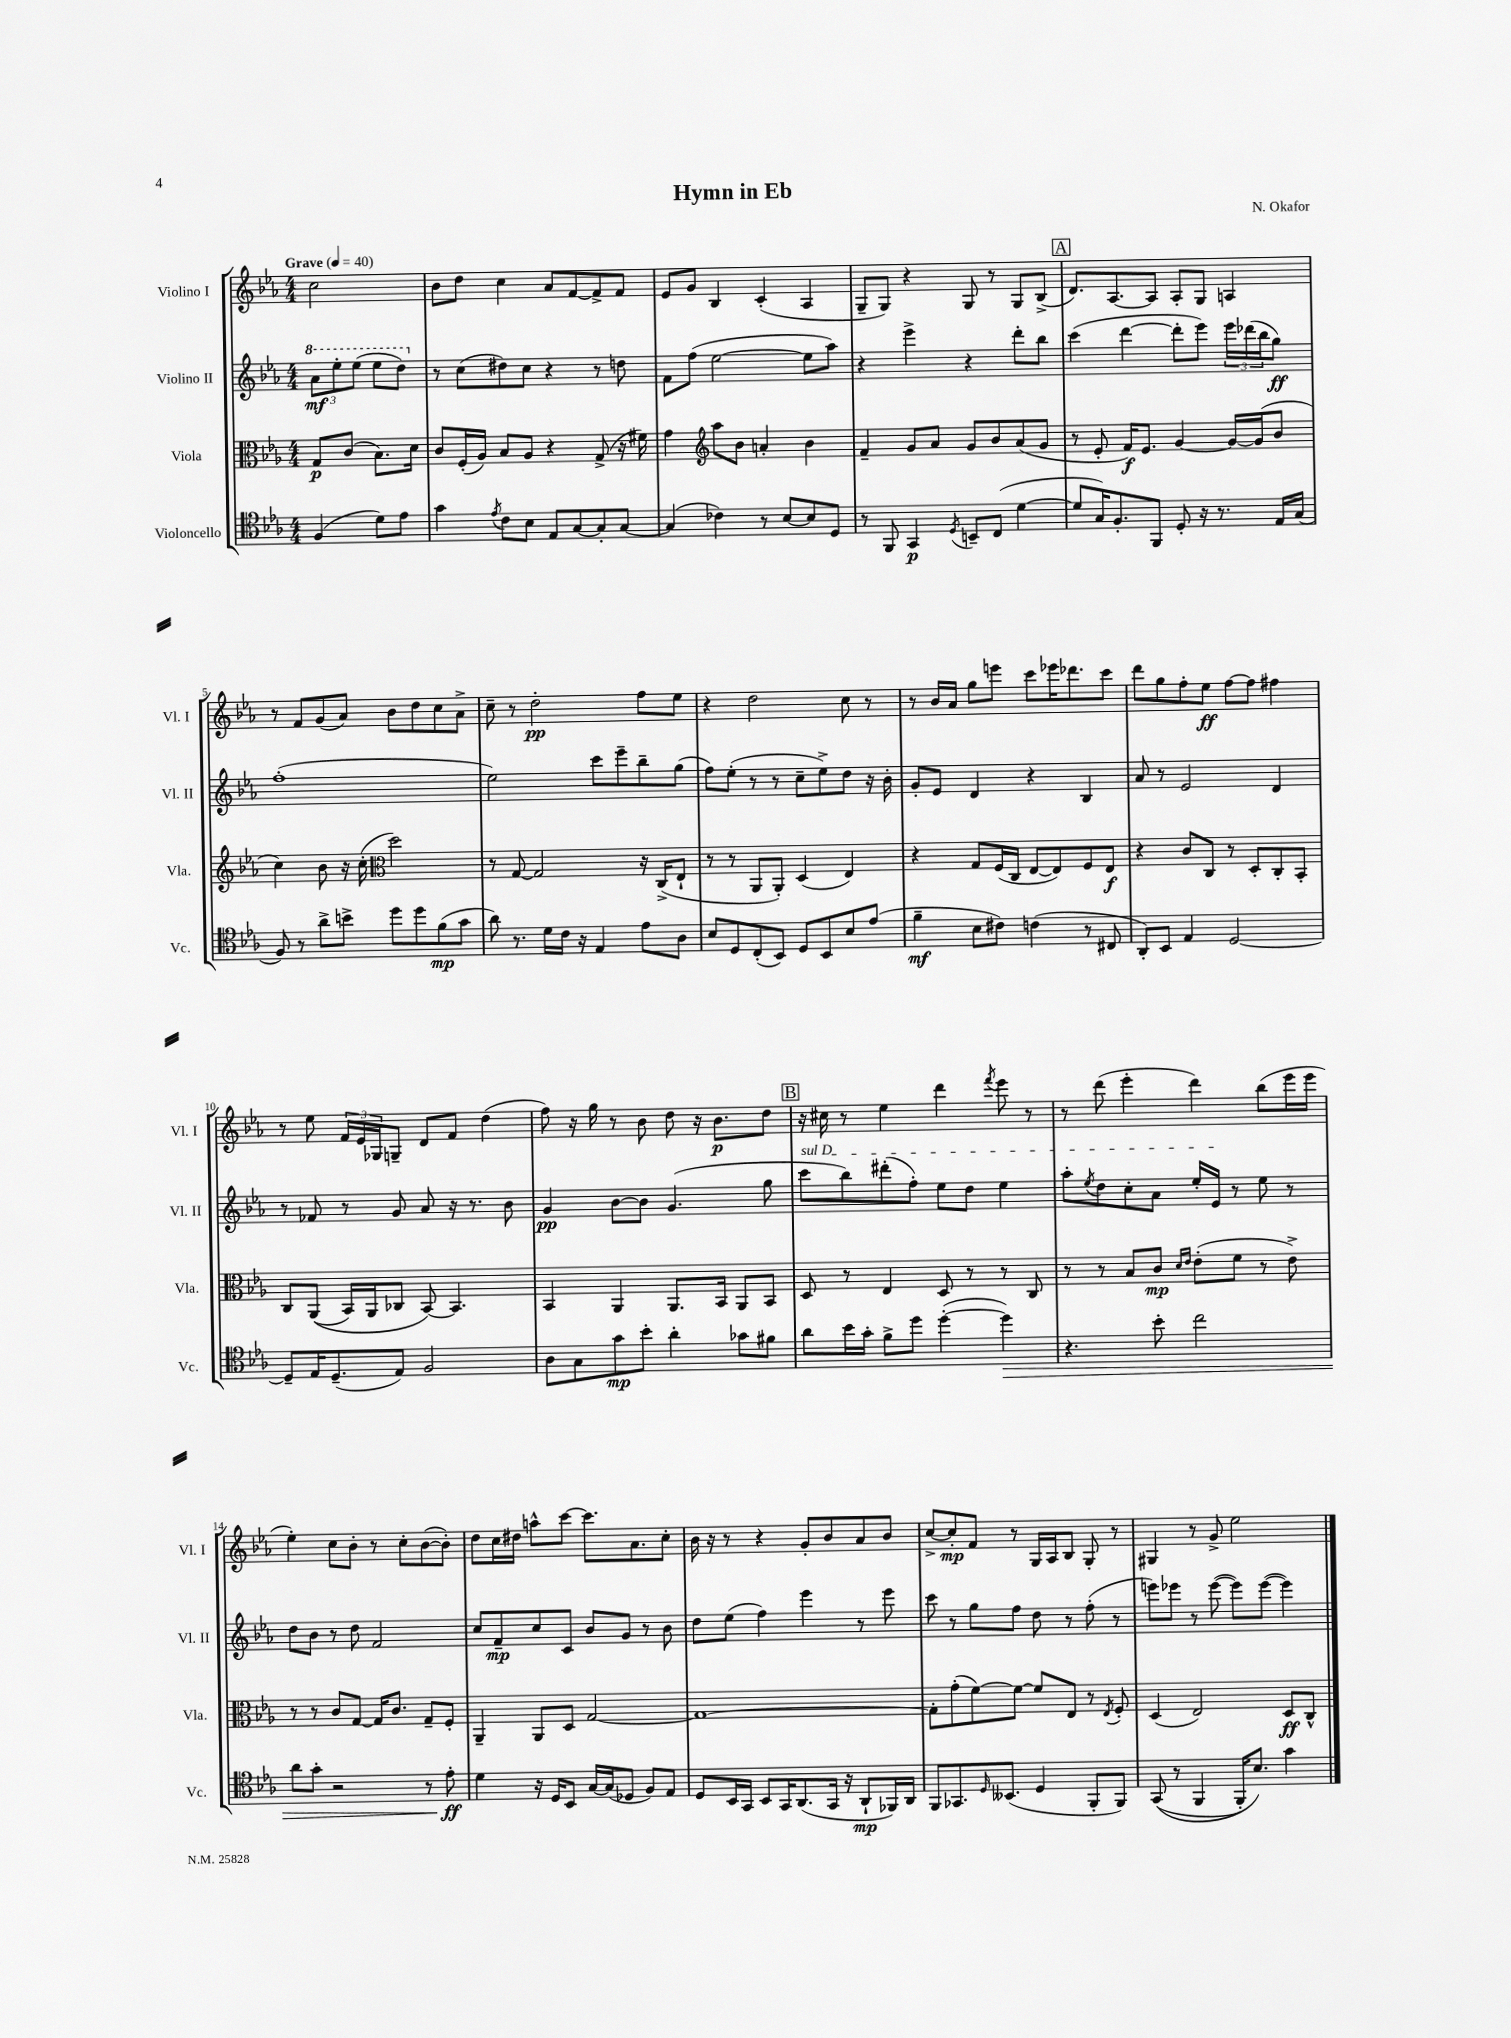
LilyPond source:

\header { title = "Hymn in Eb" composer = "N. Okafor" }
<<
\new StaffGroup <<
\new Staff = "s0" \with { instrumentName = "Violino I" shortInstrumentName = "Vl. I" } {
    \clef treble \key ees \major \numericTimeSignature \time 4/4 \partial 2 \tempo "Grave" 4 = 40
    c''2 |
    bes'8 d''8 c''4 aes'8 f'8~ f'8-> f'8 |
    ees'8 g'8 bes4 c'4-.( aes4 |
    g8-- g8) r4 g8 r8 g8 bes8->( |
    \mark \markup { \box "A" } d'8.) aes8.~ aes8 aes8-. g8 a4 |
    r8 f'8 g'8( aes'8) bes'8 d''8 c''8 aes'8-> |
    c''8-- r8 d''2-.\pp f''8 ees''8 |
    r4 d''2 c''8 r8 |
    r8 bes'16 aes'16 g''8 e'''8 c'''8 ees'''16 des'''8. c'''8 |
    d'''8 g''8 f''8-. ees''8\ff f''8~ f''8 fis''4 |
    r8 ees''8 \tuplet 3/2 { f'16 ees'16 ges16 } g8-- d'8 f'8 d''4( |
    f''8) r16 g''16 r8 bes'8 d''8 r16 bes'8.\p d''8 |
    \mark \markup { \box "B" } r16 cis''16 r8 ees''4 d'''4 \acciaccatura { f'''8 } ees'''8 r8 |
    r8 d'''8( ees'''4-. d'''4) bes''8( ees'''16 ees'''16 |
    ees''4-.) c''8 bes'8-. r8 c''8-. bes'8~( bes'8-.) |
    d''8 c''16 dis''16 a''8-^ c'''8~ c'''8. aes'8. c''8-. |
    bes'16 r16 r8 r4 g'8-. bes'8 aes'8 bes'8 |
    c''8~-> c''8-.\mp f'8 r8 g16 aes16 bes8 g8-. r8 |
    gis4 r8 g'8-> ees''2 \bar "|." |
}
\new Staff = "s1" \with { instrumentName = "Violino II" shortInstrumentName = "Vl. II" } {
    \clef treble \key ees \major \numericTimeSignature \time 4/4 \partial 2
    \tuplet 3/2 { \ottava #1 aes''8\mf ees'''8-. ees'''8( } ees'''8 d'''8) \ottava #0 |
    r8 c''8( dis''8) c''8 r4 r8 d''8 |
    f'8 f''8( ees''2~ ees''8 aes''8) |
    r4 ees'''4-> r4 d'''8-. bes''8 |
    \mark \markup { \box "A" } c'''4( d'''4~ d'''8-. ees'''8) \tuplet 3/2 { ees'''16 des'''16( bes''16 } g''8\ff) |
    f''1-.( |
    ees''2) c'''8 ees'''8-- bes''8-- g''8( |
    f''8) ees''8-.( r8 r8 c''8-- ees''8->) d''8 r16 bes'16-. |
    g'8-. ees'8 d'4 r4 bes4 |
    aes'8 r8 ees'2 d'4 |
    r8 fes'8 r8 g'8 aes'8 r16 r8. bes'8 |
    g'4\pp bes'8~ bes'8 g'4.( g''8 |
    \mark \markup { \box "B" } \once \override TextSpanner.bound-details.left.text = \markup { \italic "sul D" } c'''8\startTextSpan bes''8) dis'''8-.( f''8-.) ees''8 d''8 ees''4 |
    aes''8-. \acciaccatura { ees''8 } d''8 c''8-. aes'8 ees''16-. ees'16\stopTextSpan r8 ees''8 r8 |
    d''8 bes'8 r8 d''8 f'2 |
    c''8 f'8--\mp c''8 c'8 bes'8 g'8 r8 bes'8 |
    d''8 ees''8( f''4) ees'''4 r8 ees'''8 |
    c'''8 r8 g''8 f''8 d''8 r8 f''8-.( r8 |
    e'''8) ees'''8 r8 ees'''8~( ees'''8) ees'''8~( ees'''4) \bar "|." |
}
\new Staff = "s2" \with { instrumentName = "Viola" shortInstrumentName = "Vla." } {
    \clef alto \key ees \major \numericTimeSignature \time 4/4 \partial 2
    g8\p c'8( bes8.) d'16 |
    c'8 f16-.( aes16) bes8 aes8 r4 g8->( r16 fis'16) |
    g'4 \clef treble aes''8 bes'8 a'4-. bes'4 |
    f'4-- g'8 aes'8 g'8 bes'8 aes'8( g'8 |
    \mark \markup { \box "A" } r8 ees'8-. f'16\f) ees'8. g'4~ g'16~ g'16( bes'8 |
    c''4) bes'8 r16 c''16-.( \clef alto d''2) |
    r8 g8~ g2 r16 c16->( ees8-! |
    r8 r8 aes,8 aes,8-.) d4( ees4) |
    r4 g8 f16( c16 ees8~ ees8) f8 ees8\f |
    r4 c'8 c8 r8 d8-. c8-. bes,8-. |
    c8 aes,8(\( bes,16) aes,16 ces8 bes,8~\) bes,4. |
    bes,4 aes,4 aes,8. bes,16 aes,8 bes,8 |
    \mark \markup { \box "B" } d8 r8 ees4 d8 r8 r8 c8 |
    r8 r8 bes8 c'8\mp \grace { d'16 ees'16 } ees'8-.( f'8 r8 ees'8->) |
    r8 r8 c'8 g8~ g16 c'8. g8-- f8-. |
    aes,4-- aes,8 d8 g2~ |
    g1~ |
    g8-. g'8-.( f'8~) f'8~ f'8 ees8 r8 \acciaccatura { ees8 } f8-. |
    d4( ees2) d8\ff c8-^ \bar "|." |
}
\new Staff = "s3" \with { instrumentName = "Violoncello" shortInstrumentName = "Vc." } {
    \clef tenor \key ees \major \numericTimeSignature \time 4/4 \partial 2
    f4( d'8) ees'8 |
    g'4 \acciaccatura { ees'8 } c'8 bes8 ees8 g8~ g8-. g8~ |
    g4( ces'4) r8 bes8~ bes8 d8 |
    r8 f,8 g,4\p \acciaccatura { d8 } b,8-- c8( d'4~ |
    \mark \markup { \box "A" } d'8 g16) f8.-. f,8 d8-. r16 r8. ees16 g16( |
    f8) r8 aes'8-> b'8-> d''8 d''8 f'8\mp( g'8 |
    aes'8) r8. d'16 c'16 r16 ees4 ees'8 aes8 |
    bes8 d8 c8-.( bes,8) d8 bes,8 bes8 ees'8( |
    f'4--\mf bes8 cis'8) c'4( r8 cis8 |
    aes,8-.) bes,8 ees4 d2~ |
    d8-- ees16 d8.--( ees8) f2 |
    aes8 g8 g'8\mp bes'8-. aes'4-. ges'8 fis'8 |
    \mark \markup { \box "B" } aes'8 bes'16 g'16-. f'8-> d''8 d''4~-.( d''4\>) |
    r4. bes'8-. c''2 |
    aes'8 g'8-. r2 r8 ees'8-.\ff\! |
    d'4 r16 d16 bes,8 g16~ g16( des8 f8) ees8 |
    d8 bes,16 g,16 bes,8 g,16 aes,8.( g,16 r16 aes,8-!\mp fes,16) aes,16 |
    f,8 ges,8. \grace { d16 } beses,8.( d4 f,8-. f,8) |
    g,8(\( r8 f,4 f,16-.) bes8.\) g'4 \bar "|." |
}
>>
>>
